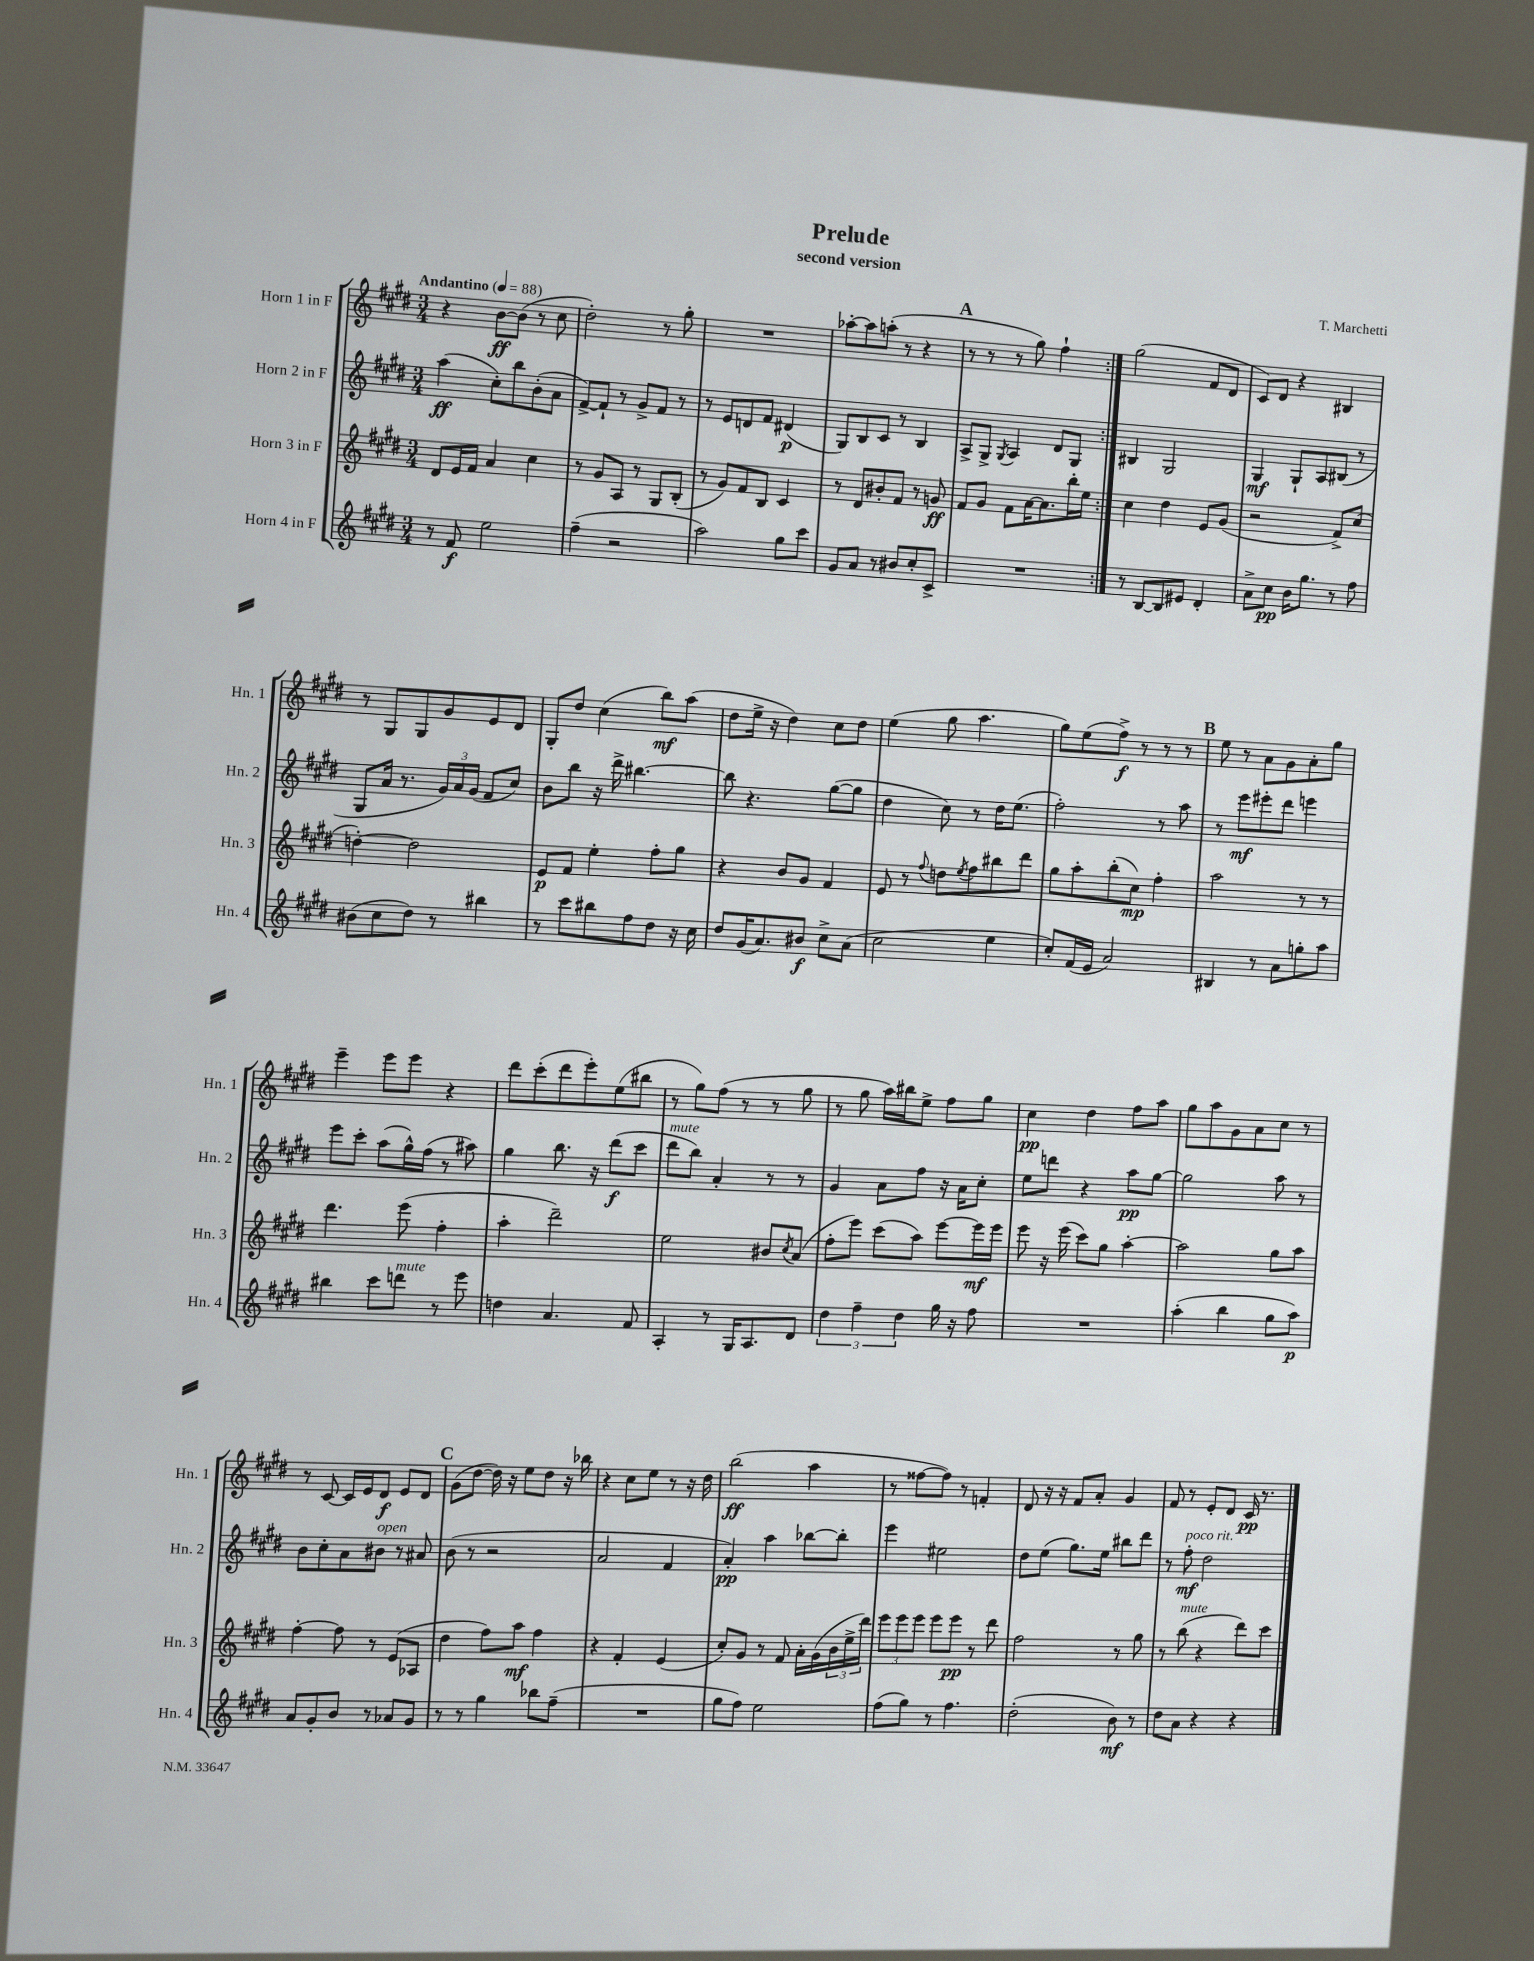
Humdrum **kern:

**kern	**dynam	**kern	**dynam	**kern	**dynam	**kern	**dynam
*part4	*part4	*part3	*part3	*part2	*part2	*part1	*part1
*staff4	*staff4	*staff3	*staff3	*staff2	*staff2	*staff1	*staff1
*I"Horn 4 in F	*	*I"Horn 3 in F	*	*I"Horn 2 in F	*	*I"Horn 1 in F	*
*I'Hn. 4	*	*I'Hn. 3	*	*I'Hn. 2	*	*I'Hn. 1	*
*clefG2	*	*clefG2	*	*clefG2	*	*clefG2	*
*k[f#c#g#d#]	*	*k[f#c#g#d#]	*	*k[f#c#g#d#]	*	*k[f#c#g#d#]	*
*M3/4	*	*M3/4	*	*M3/4	*	*M3/4	*
*MM88	*	*MM88	*	*MM88	*	*MM88	*
=1	=1	=1	=1	=1	=1	=1	=1
!	!	!	!	!	!	!LO:TX:a:B:t=Andantino	!
8r	.	8d#/L	.	(4aa\	ff	4r	.
8f#/	f	16e/L	.	.	.	.	.
.	.	16f#/JJ	.	.	.	.	.
2ee\	.	4a/	.	8cc#'\L)	.	[8b\L	ff
.	.	.	.	8bb\	.	(8b\J]	.
.	.	4cc#\	.	(8b'\	.	8r	.
.	.	.	.	8a\J	.	8cc#\	.
=2	=2	=2	=2	=2	=2	=2	=2
(4ff#~\	.	8r	.	[8f#^/L)	.	2dd#'\)	.
.	.	8g#/L	.	8f#`/J]	.	.	.
2r	.	8A/J	.	8r	.	.	.
.	.	8r	.	8g#^/L	.	.	.
.	.	8G#/L	.	8f#/J	.	8r	.
.	.	(8B'/J	.	8r	.	8gg#'\	.
=3	=3	=3	=3	=3	=3	=3	=3
2aa\)	.	8r	.	8r	.	2.r	.
.	.	8g#/L)	.	8e/L	.	.	.
.	.	8f#/	.	8dn/	.	.	.
.	.	8B/J	.	8f#/J	.	.	.
8gg#\L	.	4c#/	.	(4d#X/	p	.	.
8ccc#\J	.	.	.	.	.	.	.
=4	=4	=4	=4	=4	=4	=4	=4
8g#/L	.	8r	.	8G#/L)	.	[8aa-X'\L	.
8a/J	.	8d#/L	.	8B/	.	8aa-\]	.
8r	.	8b#X'/	.	8c#/J	.	(8aan'\J	.
8b#X/L	.	8f#/J	.	8r	.	8r	.
8cc#'/	.	8r	.	4B/	.	4r	.
8c#^/J	.	8gn/	ff	.	.	.	.
!!LO:REH:place=s1:t=A
=5	=5	=5	=5	=5	=5	=5	=5
2.r	.	8f#/L	.	8A^/L	.	8r	.
.	.	8g#/J	.	8G#^/J	.	8r	.
.	.	.	.	8qG#/	.	.	.
.	.	8f#\L	.	4A/	.	8r	.
.	.	[16a\K	.	.	.	8gg#\)	.
.	.	8.a\]	.	.	.	.	.
.	.	.	.	8d#/L	.	4ff#`\	.
.	.	16bb'\L	.	8G#/J	.	.	.
.	.	16ee\JJ	.	.	.	.	.
=6:|!	=6:|!	=6:|!	=6:|!	=6:|!	=6:|!	=6:|!	=6:|!
8r	.	4cc#\	.	4B#X/	.	(2gg#\	.
[8B/L	.	.	.	.	.	.	.
8B/]	.	4dd#\	.	2G#/	.	.	.
8e#X/J	.	.	.	.	.	.	.
4d#'/	.	8e/L	.	.	.	8f#/L	.
.	.	(8g#/J	.	.	.	8d#/J	.
=7	=7	=7	=7	=7	=7	=7	=7
8a^\L	.	2r	.	4G#/	mf	8c#/L)	.
8cc#\J	pp	.	.	.	.	8d#/J	.
16b\KL	.	.	.	8G#`/L	.	4r	.
8.gg#\J	.	.	.	.	.	.	.
.	.	.	.	8A/	.	.	.
8r	.	8f#^/L)	.	(8B#X/J	.	4B#X/	.
8ff#\	.	(8cc#/J	.	8r	.	.	.
!!LO:LB:g=z
=8	=8	=8	=8	=8	=8	=8	=8
(8b#X\L	.	[4ddn'\)	.	8G#/L	.	8r	.
8cc#\	.	.	.	16a/Jk	.	8G#/L	.
.	.	.	.	8.r	.	.	.
8dd#\J)	.	2dd\]	.	.	.	8G#/	.
8r	.	.	.	24g#/LL)	.	8g#/	.
.	.	.	.	24a/	.	.	.
.	.	.	.	(24g#/JJ	.	.	.
4bb#X\	.	.	.	8f#/L	.	8e/	.
.	.	.	.	8cc#/J)	.	8d#/J	.
=9	=9	=9	=9	=9	=9	=9	=9
8r	.	8e/L	p	8b\L	.	8G#'/L	.
8ccc#\L	.	8f#/J	.	8bb\J	.	8dd#/J	.
8bb#X\	.	4ee'\	.	16r	.	(4cc#\	.
.	.	.	.	16ddd#^\	.	.	.
8ff#\	.	.	.	[4.bb#X\	.	.	.
8dd#\J	.	8ff#'\L	.	.	.	8bb\L)	mf
16r	.	8gg#\J	.	.	.	(8aa\J	.
16cc#\	.	.	.	.	.	.	.
=10	=10	=10	=10	=10	=10	=10	=10
8dd#/L	.	4r	.	8bb#\]	.	8dd#\L	.
(16g#/K	.	.	.	4.r	.	16ee^\Jk	.
8.a/)	.	.	.	.	.	16r	.
.	.	8b/L	.	.	.	4dd#\)	.
8b#X/J	f	8g#/J	.	.	.	.	.
8cc#^\L	.	4f#/	.	([8gg#\L	.	8cc#\L	.
(8a\J	.	.	.	8gg#\J]	.	8dd#\J	.
=11	=11	=11	=11	=11	=11	=11	=11
2cc#\	.	8e/	.	4dd#\	.	(4ee\	.
.	.	8r	.	.	.	.	.
.	.	8qqff#/	.	.	.	.	.
.	.	8ddn\L	.	8cc#\)	.	8gg#\	.
.	.	8qee/	.	.	.	.	.
.	.	8ff#\	.	8r	.	4.aa\	.
4ee\	.	8bb#X\	.	16dd#\KL	.	.	.
.	.	.	.	(8.ee\J	.	.	.
.	.	8ddd#\J	.	.	.	.	.
=12	=12	=12	=12	=12	=12	=12	=12
8cc#'/L)	.	8gg#\L	.	2ff#'\)	.	8gg#\L)	.
(16f#/L	.	8aa'\	.	.	.	(8ee\	.
16e/JJ	.	.	.	.	.	.	.
2a/)	.	(8bb'\	.	.	.	8ff#^\J)	f
.	.	8cc#\J)	mp	.	.	8r	.
.	.	4ff#'\	.	8r	.	8r	.
.	.	.	.	8aa\	.	8r	.
!!LO:REH:place=s1:t=B
=13	=13	=13	=13	=13	=13	=13	=13
4B#X/	.	2aa\	.	8r	.	8ee\	.
.	.	.	.	8eee\L	mf	8r	.
8r	.	.	.	8eee#X'\	.	8a\L	.
8a\L	.	.	.	8ddd#\J	.	8g#\	.
8ggn'\	.	8r	.	4eeen\	.	8a'\	.
8aa\J	.	8r	.	.	.	8gg#\J	.
!!LO:LB:g=z
=14	=14	=14	=14	=14	=14	=14	=14
4bb#X\	.	4.ddd#\	.	8eee\L	.	4eee~\	.
.	.	.	.	8ccc#'\J	.	.	.
8ccc#\L	.	.	.	(8aa\L	.	8eee\L	.
!LO:TX:a:i:t=mute	!	!	!	!	!	!	!
8dddn\J	.	(8eee\	.	16gg#^^\L)	.	8eee\J	.
.	.	.	.	(16ff#\JJ	.	.	.
8r	.	4ff#'\	.	8r	.	4r	.
8eee\	.	.	.	8aa#X\)	.	.	.
=15	=15	=15	=15	=15	=15	=15	=15
4ddn\	.	4aa'\	.	4gg#\	.	8ddd#\L	.
.	.	.	.	.	.	(8ccc#'\	.
4.a/	.	2ddd#~\)	.	8.bb\	.	8ddd#\	.
.	.	.	.	.	.	8eee'\)	.
.	.	.	.	16r	.	.	.
.	.	.	.	(8ddd#\L	f	(8ee\	.
8f#/	.	.	.	8ccc#\J	.	8bb#X\J	.
=16	=16	=16	=16	=16	=16	=16	=16
!	!	!	!	!LO:TX:a:i:t=mute	!	!	!
4A'/	.	2ee\	.	8ddd#\L	.	8r	.
.	.	.	.	8bb\J)	.	8gg#\L)	.
8r	.	.	.	4a'/	.	(8ff#\J	.
16G#/KL	.	.	.	.	.	8r	.
8.A/	.	.	.	.	.	.	.
.	.	8b#X/L	.	8r	.	8r	.
.	.	8qcc#/	.	.	.	.	.
8d#/J	.	(8a/J	.	8r	.	8gg#\	.
=17	=17	=17	=17	=17	=17	=17	=17
6dd#\	.	8ff#'\L	.	4g#/	.	8r	.
.	.	8eee\J)	.	.	.	8gg#\	.
6ff#~\	.	.	.	.	.	.	.
.	.	(8ccc#\L	.	8a\L	.	16aa\LL)	.
.	.	.	.	.	.	16bb#X\J	.
6dd#\	.	.	.	.	.	.	.
.	.	8aa\J)	.	8ff#\J	.	8ee^\J	.
16gg#\	.	[8eee\L	.	16r	.	8ff#\L	.
16r	.	.	.	16a\KL	.	.	.
8ff#\	.	16eee\L]	mf	8cc#'\J	.	8gg#\J	.
.	.	16eee\JJ	.	.	.	.	.
=18	=18	=18	=18	=18	=18	=18	=18
2.r	.	8eee\	.	8ee\L	.	4cc#\	pp
.	.	16r	.	8dddn\J	.	.	.
.	.	(16eee\	.	.	.	.	.
.	.	8ccc#\L)	.	4r	.	4dd#\	.
.	.	8gg#\J	.	.	.	.	.
.	.	[4aa'\	.	8aa\L	pp	8ff#\L	.
.	.	.	.	[8gg#\J	.	8aa\J	.
=19	=19	=19	=19	=19	=19	=19	=19
(4aa'\	.	2aa\]	.	2gg#\]	.	8gg#\L	.
.	.	.	.	.	.	8aa\	.
4bb\	.	.	.	.	.	8g#\	.
.	.	.	.	.	.	8a\	.
8gg#\L	.	8gg#\L	.	8aa\	.	8cc#\J	.
8aa\J)	p	8aa\J	.	8r	.	8r	.
!!LO:LB:g=z
=20	=20	=20	=20	=20	=20	=20	=20
8a/L	.	[4ff#'\	.	8b\L	.	8r	.
8g#'/	.	.	.	8cc#'\	.	[8c#/	.
8b/J	.	8ff#\]	.	8a\	.	16c#/LL]	.
.	.	.	.	.	.	16e/J	.
!	!	!	!	!LO:TX:a:i:t=open	!	!	!
8r	.	8r	.	8b#X\J	.	8d#/J	f
8a-X/L	.	(8e/L	.	8r	.	8e/L	.
8g#/J	.	8A-X/J	.	8a#X/	.	8d#/J	.
!!LO:REH:place=s1:t=C
=21	=21	=21	=21	=21	=21	=21	=21
8r	.	4dd#\	.	(8b\	.	(8g#\L	.
8r	.	.	.	8r	.	[8dd#\J	.
4gg#\	.	8ff#\L)	.	2r	.	16dd#\])	.
.	.	.	.	.	.	16r	.
.	.	8aa\J	mf	.	.	8ee\L	.
8bb-X\L	.	4ff#\	.	.	.	8dd#\J	.
(8ff#~\J	.	.	.	.	.	16r	.
.	.	.	.	.	.	16bb-X\	.
=22	=22	=22	=22	=22	=22	=22	=22
2.r	.	4r	.	2a/	.	4r	.
.	.	4f#'/	.	.	.	8cc#\L	.
.	.	.	.	.	.	8ee\J	.
.	.	(4e/	.	4f#/	.	8r	.
.	.	.	.	.	.	16r	.
.	.	.	.	.	.	16dd#\	.
=23	=23	=23	=23	=23	=23	=23	=23
8gg#\L	.	8cc#'/L)	.	4a'/)	pp	(2bb\	ff
8ff#\J)	.	8g#/J	.	.	.	.	.
2ee\	.	8r	.	4aa\	.	.	.
.	.	8f#/	.	.	.	.	.
.	.	16a'\LL	.	[8bb-X\L	.	4aa\	.
.	.	(16g#\	.	.	.	.	.
.	.	24b\	.	8bb-'\J]	.	.	.
.	.	24ee^\	.	.	.	.	.
.	.	24ddd#\JJ)	.	.	.	.	.
=24	=24	=24	=24	=24	=24	=24	=24
(8ff#\L	.	12eee\L	.	4eee\	.	8r	.
.	.	12eee\	.	.	.	.	.
8gg#\J)	.	.	.	.	.	[8ff##X\L	.
.	.	12eee\J	.	.	.	.	.
8r	.	8eee\L	.	2ee#X\	.	8ff##\J])	.
4.ff#\	.	8eee\J	pp	.	.	8r	.
.	.	8r	.	.	.	4fn'/	.
.	.	8ddd#\	.	.	.	.	.
=25	=25	=25	=25	=25	=25	=25	=25
(2dd#'\	.	2ff#\	.	8dd#\L	.	8d#/	.
.	.	.	.	(8ee\J	.	16r	.
.	.	.	.	.	.	16r	.
.	.	.	.	8.gg#\L)	.	8f#/L	.
.	.	.	.	.	.	8a'/J	.
.	.	.	.	16ee\Jk	.	.	.
8b\)	mf	8r	.	8bb#X\L	.	4g#/	.
8r	.	8gg#\	.	8ddd#\J	.	.	.
=26	=26	=26	=26	=26	=26	=26	=26
8dd#\L	.	8r	.	8r	.	8f#/	.
!	!	!	!	!LO:TX:a:i:t=poco rit.	!	!	!
!	!	!LO:TX:a:i:t=mute	!	!	!	!	!
8a\J	.	(8bb\	.	8ff#'\	mf	8r	.
4r	.	4r	.	2dd#\	.	8e'/L	.
.	.	.	.	.	.	8d#/J	.
4r	.	8ddd#\L)	.	.	.	16c#/	pp
.	.	.	.	.	.	8.r	.
.	.	8ccc#\J	.	.	.	.	.
==	==	==	==	==	==	==	==
*-	*-	*-	*-	*-	*-	*-	*-
